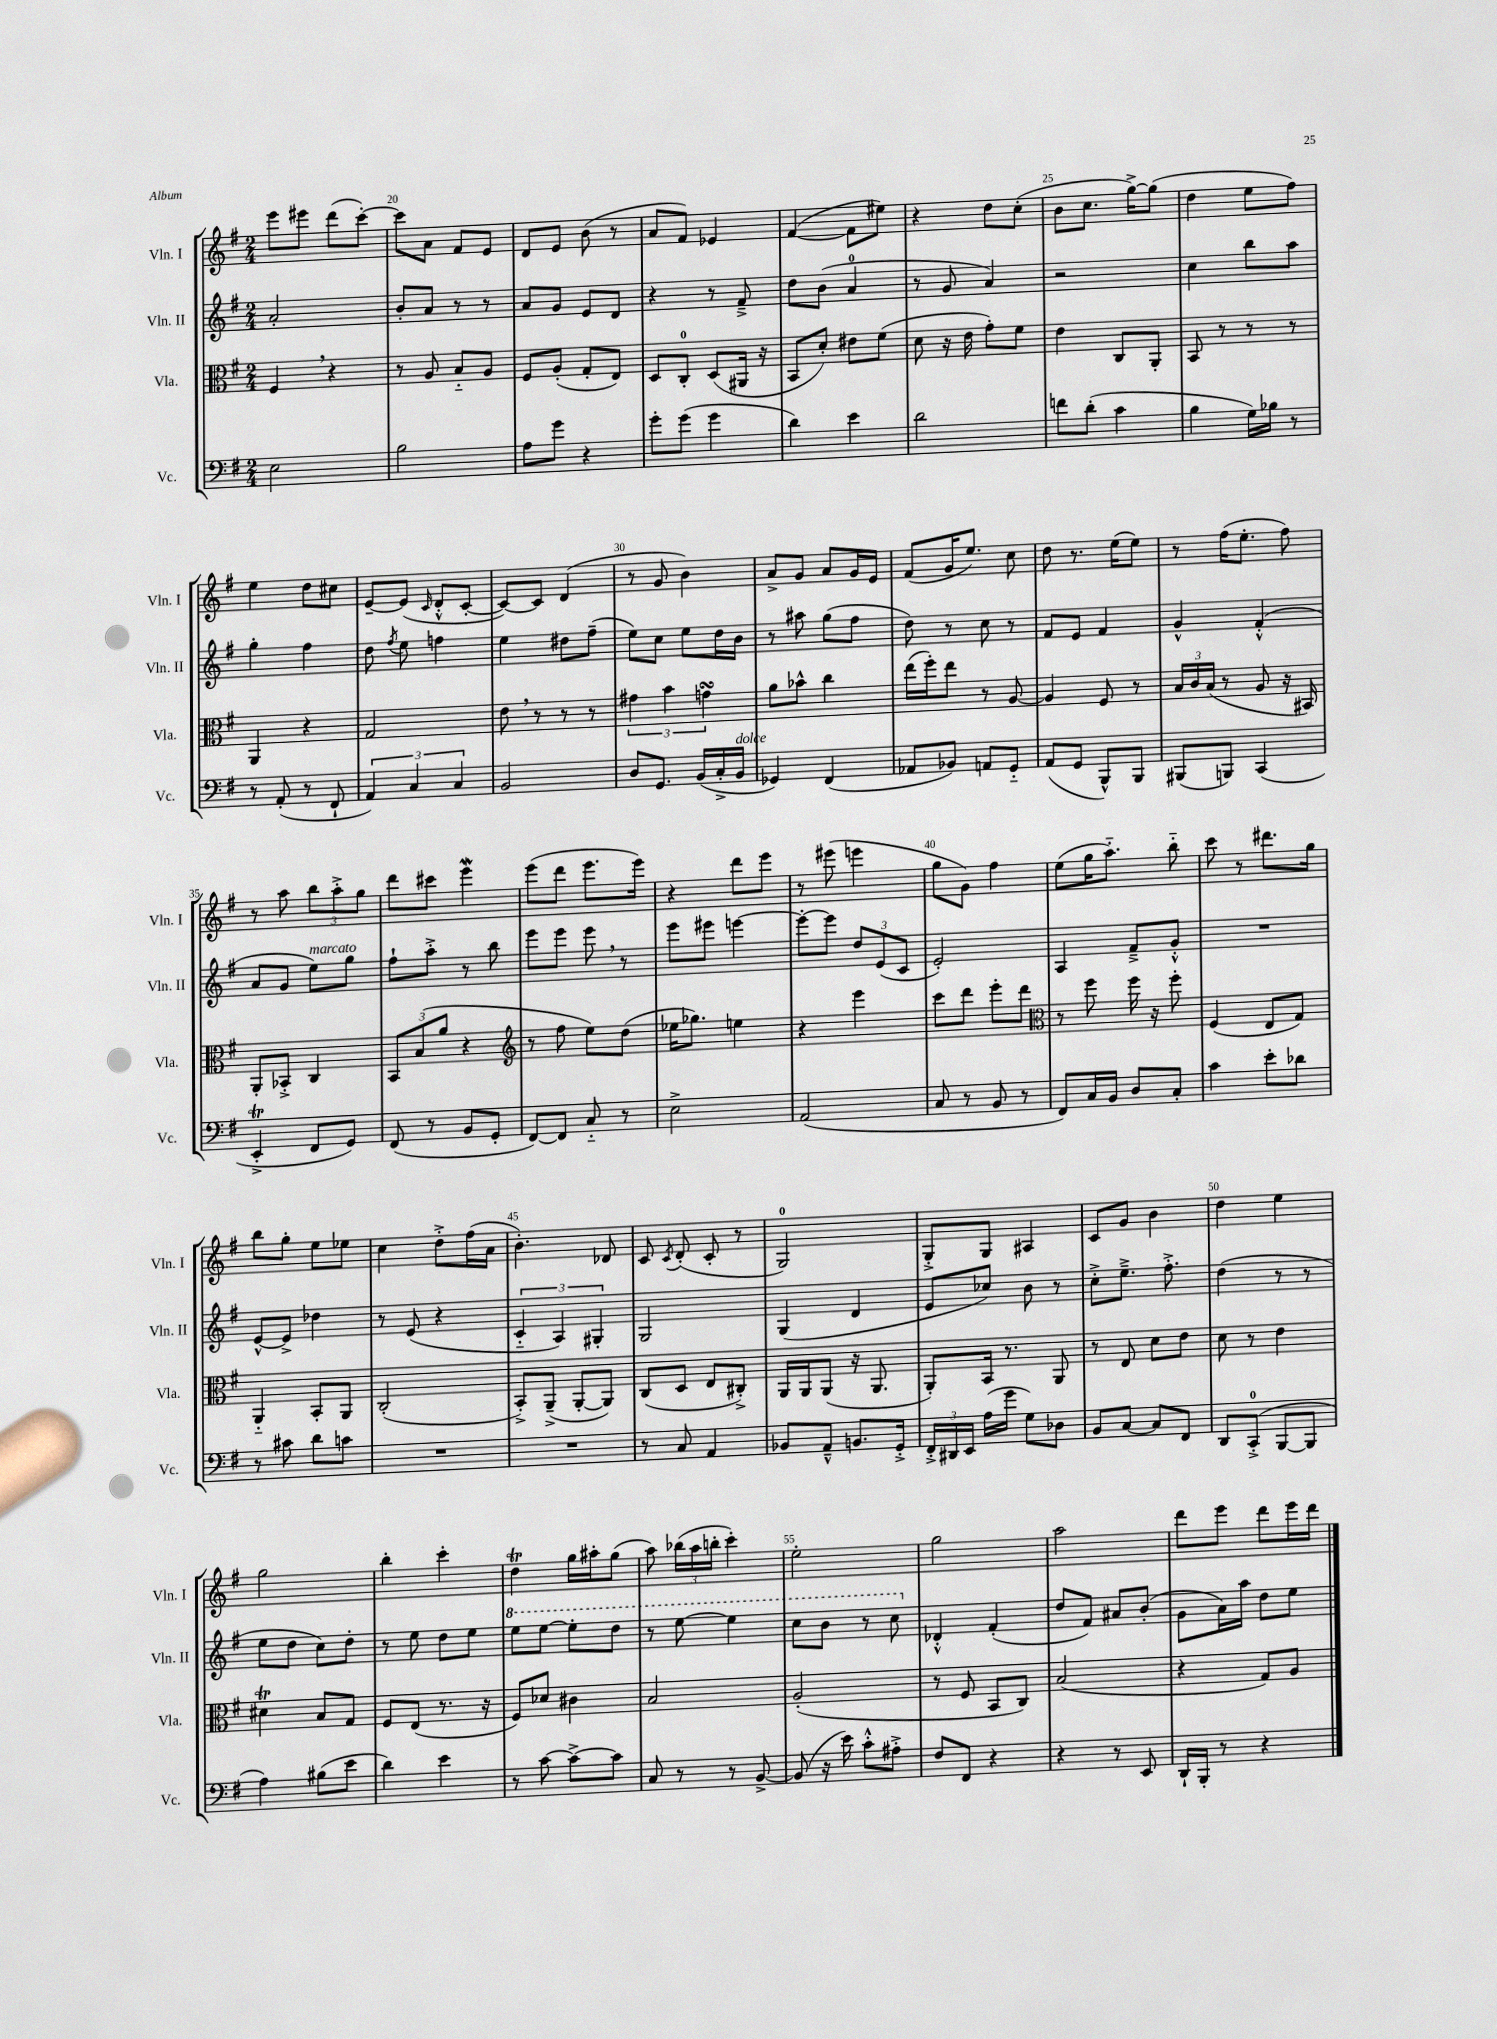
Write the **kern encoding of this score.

**kern	**kern	**kern	**kern
*staff4	*staff3	*staff2	*staff1
*clefF4	*clefC3	*clefG2	*clefG2
*k[f#]	*k[f#]	*k[f#]	*k[f#]
*M2/4	*M2/4	*M2/4	*M2/4
2E\	4F#/	2a'/	8eee\L
.	.	.	8eee#\J
.	4r	.	(8ddd\L
.	.	.	[8ccc'\J)
=	=	=	=
2B\	8r	8b'/L	8ccc\]L
.	8A/	8a/J	8a\J
.	8B'~/L	8r	8f#/L
.	8A/J	8r	8e/J
=	=	=	=
8A\L	8F#/L	8a/L	8d/L
8g\J	(8A'/J	8g/J	8e/J
4r	8G'/L	8e/L	(8b\
.	8E/J)	8d/J	8r
=	=	=	=
8g'\L	8D/L	4r	8a/L
(8g\J	8C'/J	.	8f#/J)
4g\	(8D/L	8r	4e-/
.	16AA#/Jk	8f#~^/	.
.	16r	.	.
=	=	=	=
4d\)	8BB/L	8dd\L	([4f#/
.	8d'/J)	(8b\J	.
4e\	8e#\L	4a/	8f#\]L
.	(8f#\J	.	8ee#\J)
=	=	=	=
2d\	8d\	8r	4r
.	16r	8g/	.
.	16e\	.	.
.	8g'\L)	4a/)	8dd\L
.	8f#\J	.	(8cc'\J
=	=	=	=
8f\L	4e\	2r	8b\L
(8d'\J	.	.	8.cc\J
4c\	8C/L	.	.
.	.	.	[16gg^\LK)
.	8AA'/J	.	(8gg\]J
=	=	=	=
4B\	8BB/	4cc\	4dd\
.	8r	.	.
16G\LL)	8r	8bb\L	8ee\L
16B-\JJ	.	.	.
8r	8r	8aa\J	8ff#\J)
=	=	=	=
8r	4AA/	4gg'\	4ee\
(8AA'/	.	.	.
8r	4r	4ff#\	8dd\L
8FF#`/	.	.	8cc#\J
=	=	=	=
6AA/)	2G/	8dd\	[8e~/L
.	.	8qff#/	.
.	.	8ee\	(8e/]J
6C/	.	.	.
.	.	.	16qqc/
.	.	4ff\	8d'^^/L
6C/	.	.	.
.	.	.	[8c'/J
=	=	=	=
2BB/	8e\	4ee\	8c/_L)
.	8r	.	8c/]J
.	8r	8dd#\L	(4d/
.	8r	(8ff#~\J	.
=	=	=	=
8D/L	6g#\	8ee\L)	8r
8.GG/J	.	8cc\J	8g/
.	6b\	.	.
.	.	8ee\L	4b\)
(16BB/LL	.	.	.
.	6g\	.	.
16C'^/	.	16dd\L	.
16BB/JJ	.	16b\JJ	.
=	=	=	=
4GG-/)	8a\L	8r	8a^/L
.	8b-^^\J	8aa#\	8g/J
(4FF#/	4cc\	(8gg\L	8a/L
.	.	8ff#\J	16g/L
.	.	.	16e/JJ
=	=	=	=
8AA-/L	(16ee\LL	8dd\)	(8f#/L
.	16ff#'\J)	.	.
8BB-/J)	8ee\J	8r	16g/K
.	.	.	8.ee/J)
8AA/L	8r	8cc\	.
8GG'~/J	[8A/	8r	8cc\
=	=	=	=
(8AA/L	4A/]	8f#/L	8dd\
8GG/J	.	8e/J	8.r
8BBB^^/L)	8F#/	4f#/	.
.	.	.	(16ee\LK
8BBB/J	8r	.	8ee\J)
=	=	=	=
(8BBB#/L	24B/LL	4g^^/	8r
.	24c/	.	.
.	(24B/JJ	.	.
8BBB/J)	8r	.	(16ff#\LK
.	.	.	8.ee'\J
(4CC/	8A/	(4f#'^^/	.
.	16r	.	8ff#\)
.	16BB#/)	.	.
=	=	=	=
4EE'^/	8AA'/L	8a/L	8r
.	8BB-'^/J	8g/J	8aa\
8FF#/L	4C/	8ee\L)	12bb\L
.	.	.	12aa'^\
8GG/J)	.	8gg\J	.
.	.	.	12gg\J
=	=	=	=
(8FF#/	12BB/L	8ff#`\L	8ddd\L
.	(12B/	.	.
8r	.	8aa'^\J	8ccc#\J
.	12a/J	.	.
8BB/L	4r	8r	4eee\
8GG'/J	.	8bb\	.
=	=	=	=
*	*clefG2	*	*
[8FF#/L)	8r	8eee\L	(8eee\L
8FF#/]J	8ff#\	8eee\J	8ddd\J
8C'~/	8ee\L)	8eee\	8.eee\L
8r	(8dd\J	8r	.
.	.	.	16eee\Jk)
=	=	=	=
2E^\	16ee-\LK	8eee\L	4r
.	8.gg-\J)	.	.
.	.	8eee#\J	.
.	4ee\	[4eee\	8ddd\L
.	.	.	8eee\J
=	=	=	=
(2AA/	4r	8eee'\_L	8r
.	.	8eee\]J	(8eee#\
.	4eee\	12dd/L	4eee\
.	.	(12e/	.
.	.	12c/J	.
=	=	=	=
8C/	8ccc\L	2e'/)	8gg\L
8r	8ddd\J	.	8g\J)
8BB/	8eee'\L	.	4ff#\
8r	8ddd\J	.	.
=	=	=	=
*	*clefC3	*	*
8FF#/L)	8r	4A/	(8ee\L
16C/L	8ff#\	.	16gg\K
16BB/JJ	.	.	8.aa'~\J)
8D/L	16ff#\	8f#~^/L	.
.	16r	.	.
8C'/J	8ff#'\	8g'^^/J	8bb'~\
=	=	=	=
4c\	(4F#/	2r	8ccc\
.	.	.	8r
8e'\L	8E/L	.	8.ddd#\L
8d-\J	8G/J)	.	.
.	.	.	16gg\Jk
=	=	=	=
8r	4AA'~/	[8e^^/L	8bb\L
8c#\	.	8e^/]J	8gg'\J
8d\L	8BB'/L	4dd-\	8ee\L
8c\J	8AA/J	.	8ee-\J
=	=	=	=
2r	(2C'/	8r	4cc\
.	.	(8e/	.
.	.	4r	8dd'^\L
.	.	.	(16ff#\L
.	.	.	16a\JJ
=	=	=	=
2r	8BB'^/L)	6c'~/	4.b'\)
.	(8AA~^/J	.	.
.	.	6A/)	.
.	[8AA'/L	.	.
.	.	6G#'/	.
.	8AA/]J)	.	8d-/
=	=	=	=
8r	(8C/L	2G/	8c/
.	.	.	8qc/
8C/	8D/J	.	(8d'/
4AA/	8E/L	.	8c'/
.	8C#'^/J)	.	8r
=	=	=	=
8BB-/L	16AA/LL	(4G/	2G/)
.	16AA/J	.	.
8AA~^^/J	(8AA/J	.	.
8.BB/L	16r	4d/	.
.	8.AA/	.	.
16GG'^/Jk	.	.	.
=	=	=	=
24FF#'^/LL	8AA'/L)	8e/L	8G'^/L
24DD#/	.	.	.
24EE/JJ	.	.	.
(16A\LL	16BB/Jk	8cc-/J)	8G/J
16g\JJ	8.r	.	.
8G\L)	.	8b\	4A#/
8D-\J	8AA/	8r	.
=	=	=	=
8BB/L	8r	8cc'^\L	8c/L
[8C/J	8E/	8.ee~^\J	8g/J
8C/]L	8d\L	.	4b\
.	.	8.ff#'^\	.
8FF#/J	8e\J	.	.
=	=	=	=
8DD/L	8d\	(4dd\	4dd\
(8CC'^/J	8r	.	.
[8BBB/L	4e\	8r	4ee\
8BBB/]J	.	8r	.
=	=	=	=
4A\)	4d#\	8ee\L	2gg\
.	.	8dd\J	.
(8B#\L	8B/L	8cc\L)	.
8e\J	8G/J	8dd'\J	.
=	=	=	=
4d\)	8F#/L	8r	4bb'\
.	(8E/J	8ee\	.
4e\	8.r	8dd\L	4ccc'\
.	.	8ee\J	.
.	16r	.	.
=	=	=	=
8r	8F#/L)	8eee\L	4dd\
[8c\	8d-/J	[8eee\J	.
8c^\_L	4c#\	8eee'\]L	16gg\LL
.	.	.	16aa#'\J
8c\]J	.	8ddd\J	(8gg\J
=	=	=	=
8C/	2B/	8r	8aa\)
8r	.	[8eee\	(24bb-\LL
.	.	.	24aa\
.	.	.	24bb'\JJ
8r	.	4eee\]	4ccc'\)
[8BB^/	.	.	.
=	=	=	=
(8BB/]	(2A'/	8ccc\L	2ee'\
16r	.	8bb\J	.
16e\)	.	.	.
8c'^^\L	.	8r	.
8A#'^\J	.	8ccc\	.
=	=	=	=
8F#/L	8r	4d-'^^/	2gg\
8FF#/J	8F#/	.	.
4r	8BB/L	(4f#'/	.
.	8C/J)	.	.
=	=	=	=
4r	(2B/	8dd/L	2aa\
.	.	8f#/J)	.
8r	.	8a#/L	.
8EE/	.	(8b'/J	.
=	=	=	=
16DD`/LL	4r	8g\L	8ddd\L
16BBB'/JJ	.	.	.
8r	.	16a\L)	8eee\J
.	.	16aa\JJ	.
4r	8G/L)	8dd\L	8ddd\L
.	8A/J	8ee\J	16eee\L
.	.	.	16ddd\JJ
==	==	==	==
*-	*-	*-	*-
